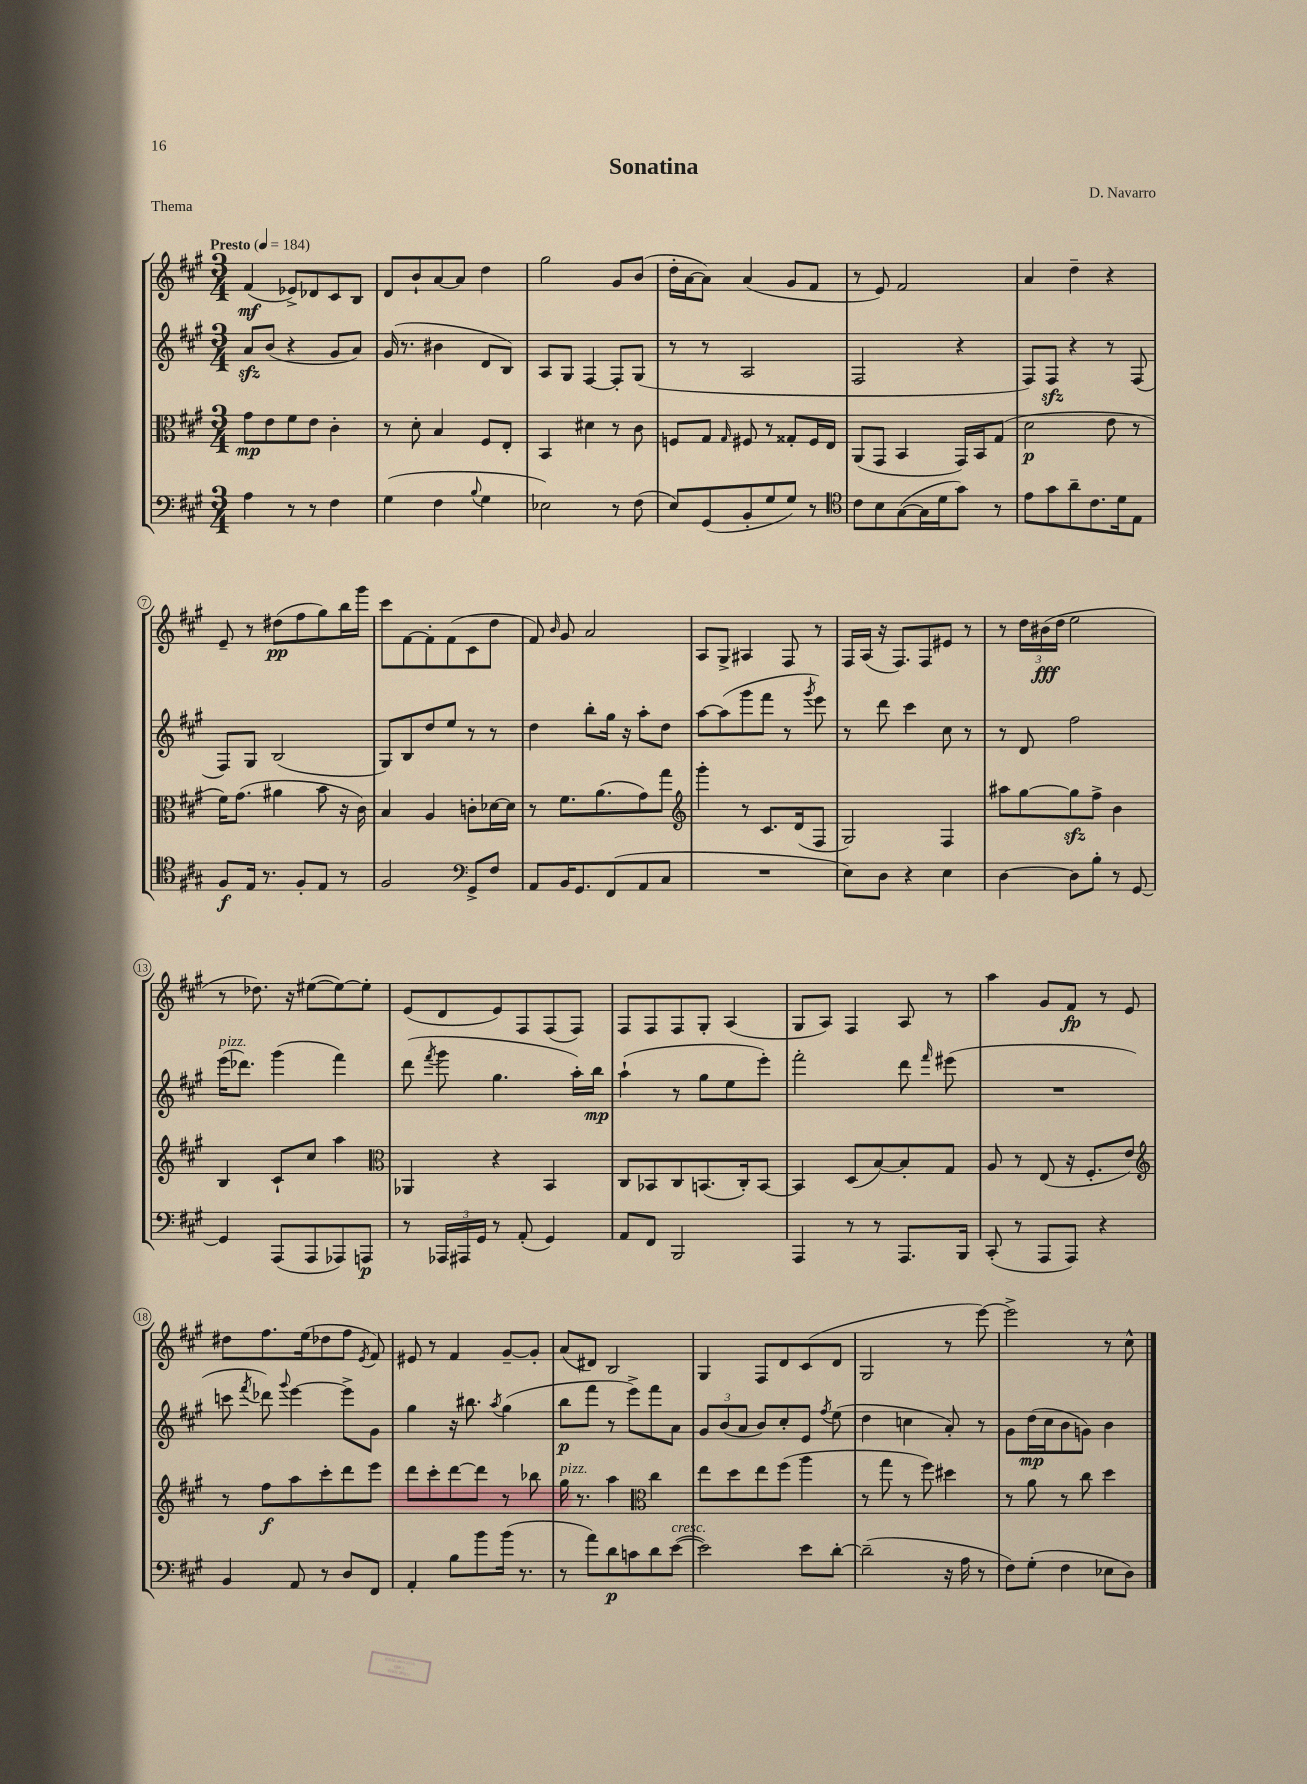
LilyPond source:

\header { title = "Sonatina" composer = "D. Navarro" piece = "Thema" }
<<
\new StaffGroup <<
\new Staff = "s0" {
    \clef treble \key a \major \numericTimeSignature \time 3/4 \tempo "Presto" 4 = 184
    \autoBeamOff fis'4\mf( ees'8[->) des'8 cis'8 b8] |
    d'8[ b'8-! a'8~ a'8] d''4 |
    gis''2 gis'8[ b'8]( |
    d''16[-. a'16~ a'8]) a'4( gis'8[ fis'8] |
    r8 e'8) fis'2 |
    a'4 d''4-- r4 |
    e'8-- r8 dis''8[\pp( fis''8 gis''8) b''16 gis'''16] |
    cis'''8[ fis'8~ fis'8-. fis'8( cis'8 d''8] |
    fis'8) \grace { b'16 } gis'8 a'2 |
    a8[ gis8]-> ais4 fis8 r8 |
    fis16[ a16]( r16 fis8.[) fis8 eis'8] r8 |
    r8 \tuplet 3/2 { d''16[ bis'16\fff( d''16] } e''2 |
    r8 des''8.) r16 eis''8[~( eis''8~) eis''8]-. |
    e'8[( d'8 e'8) fis8 fis8( fis8]) |
    fis8[ fis8 fis8 gis8]-. a4( |
    gis8[ a8]) fis4 a8 r8 |
    a''4 gis'8[ fis'8]\fp r8 e'8 |
    dis''8[ fis''8. e''16( des''8 fis''8] \acciaccatura { e'8 } fis'8) |
    eis'8 r8 fis'4 gis'8[~-- gis'8]-. |
    a'8[( dis'8]) b2 |
    gis4 fis8[ d'8 cis'8( d'8] |
    gis2 r8 e'''8~) |
    e'''2-> r8 cis''8-^ \bar "|." |
}
\new Staff = "s1" {
    \clef treble \key a \major \numericTimeSignature \time 3/4
    \autoBeamOff a'8[\sfz b'8]( r4 gis'8[ a'8]) |
    gis'16( r8. bis'4 d'8[ b8]) |
    a8[ gis8] fis4~ fis8[-. gis8]( |
    r8 r8 a2 |
    fis2 r4 |
    fis8[) fis8]\sfz r4 r8 fis8( |
    fis8[) gis8] b2( |
    gis8[) b8 d''8 e''8] r8 r8 |
    d''4 b''8[-. gis''16] r16 a''8[-. d''8] |
    a''8[~ a''8( gis'''8 fis'''8] r8 \acciaccatura { gis'''8 } e'''8) |
    r8 d'''8 cis'''4 cis''8 r8 |
    r8 d'8 fis''2 |
    e'''16[^\markup { \italic "pizz." }( des'''8.]) gis'''4( fis'''4) |
    d'''8( \acciaccatura { fis'''8 } gis'''8 gis''4. a''16[-.) b''16]\mp |
    a''4-!( r8 gis''8[ e''8 e'''8]-.) |
    fis'''2-. d'''8 \grace { fis'''16 } eis'''8( |
    R2. |
    c'''8 \acciaccatura { fis'''8 } des'''8) \appoggiatura { gis'''8 } e'''4~ e'''8[-> gis'8] |
    gis''4 r16 bis''8. \acciaccatura { a''8 } gis''4( |
    b''8[\p fis'''8] r8 e'''8[->) fis'''8 a'8] |
    \tuplet 3/2 { gis'8[ b'8( a'8] } b'8[) cis''8-. e'8] \acciaccatura { fis''8 } e''8( |
    d''4 c''4 a'8-.) r8 |
    gis'8[ d''16\mp( cis''16 b'8 g'8]) b'4 \bar "|." |
}
\new Staff = "s2" {
    \clef alto \key a \major \numericTimeSignature \time 3/4
    \autoBeamOff gis'8[\mp e'8 fis'8 e'8] cis'4-. |
    r8 d'8-. b4 fis8[ e8]-. |
    b,4 dis'4 r8 cis'8 |
    f8[ gis8] \grace { gis16 } fis8 r8 gisis8[-. fis16 e16] |
    a,8[( gis,8] b,4 gis,16[) b,16 gis8]( |
    d'2\p e'8 r8 |
    fis'16[) gis'8.]( ais'4 b'8 r16 cis'16) |
    b4 a4 c'8[-. des'16~ des'16] |
    r8 fis'8.[ a'8.( gis'8) gis''8] |
    \clef treble gis'''4-. r8 cis'8.[ d'16( fis8] |
    gis2) fis4 |
    ais''8[ gis''8~ gis''8\sfz fis''8]-> b'4 |
    b4 cis'8[-! cis''8] a''4 |
    \clef alto aes,4 r4 b,4 |
    cis8[ bes,8 cis8 b,8.( cis16-.) b,8]~ |
    b,4 d8[( b8~) b8-. gis8] |
    a8 r8 e8( r16 fis8.[-. e'8]) |
    \clef treble r8 fis''8[\f a''8 cis'''8-. d'''8 e'''8] |
    d'''8[ cis'''8-. d'''8~ d'''8] r8 bes''8 |
    gis''16^\markup { \italic "pizz." } r8. a''4 \clef alto cis''4 |
    e''8[ d''8 e''8 fis''8]( a''4 |
    r8 gis''8 r8 fis''8) dis''4 |
    r8 a'8 r8 cis''8 d''4 \bar "|." |
}
\new Staff = "s3" {
    \clef bass \key a \major \numericTimeSignature \time 3/4
    \autoBeamOff a4 r8 r8 fis4 |
    gis4( fis4 \appoggiatura { b8 } gis4 |
    ees2) r8 fis8( |
    e8[) gis,8( b,8-. gis8 gis8]) r8 |
    \clef tenor cis'8[ b8 gis8~( gis16 d'16 gis'8]) r8 |
    e'8[ gis'8 a'8-- cis'8. d'16 e8] |
    fis8[\f e16] r8. fis8[-. e8] r8 |
    fis2 \clef bass gis,8[-> fis8] |
    a,8[ b,16 gis,8. fis,8( a,8 cis8] |
    R2. |
    e8[) d8] r4 e4 |
    d4~ d8[ b8]-. r8 gis,8~ |
    gis,4 a,,8[( a,,8 aes,,8) a,,8]\p |
    r8 \tuplet 3/2 { aes,,16[ ais,,16 gis,16] } r8 a,8-.( gis,4) |
    a,8[ fis,8] b,,2 |
    a,,4 r8 r8 a,,8.[ b,,16] |
    cis,8-.( r8 a,,8[ a,,8]) r4 |
    b,4 a,8 r8 d8[ fis,8] |
    a,4-. b8[ b'8 b'16]( r8. |
    r8 a'8[) d'8\p c'8 d'8 e'8]~^\markup { \italic "cresc." }( |
    e'2) e'8[ d'8]~-. |
    d'2--( r16 a16 r8 |
    fis8[) gis8]-.( fis4 ees8[ d8]) \bar "|." |
}
>>
>>
\layout { \context { \Score \override BarNumber.stencil = #(make-stencil-circler 0.1 0.3 ly:text-interface::print) } }
